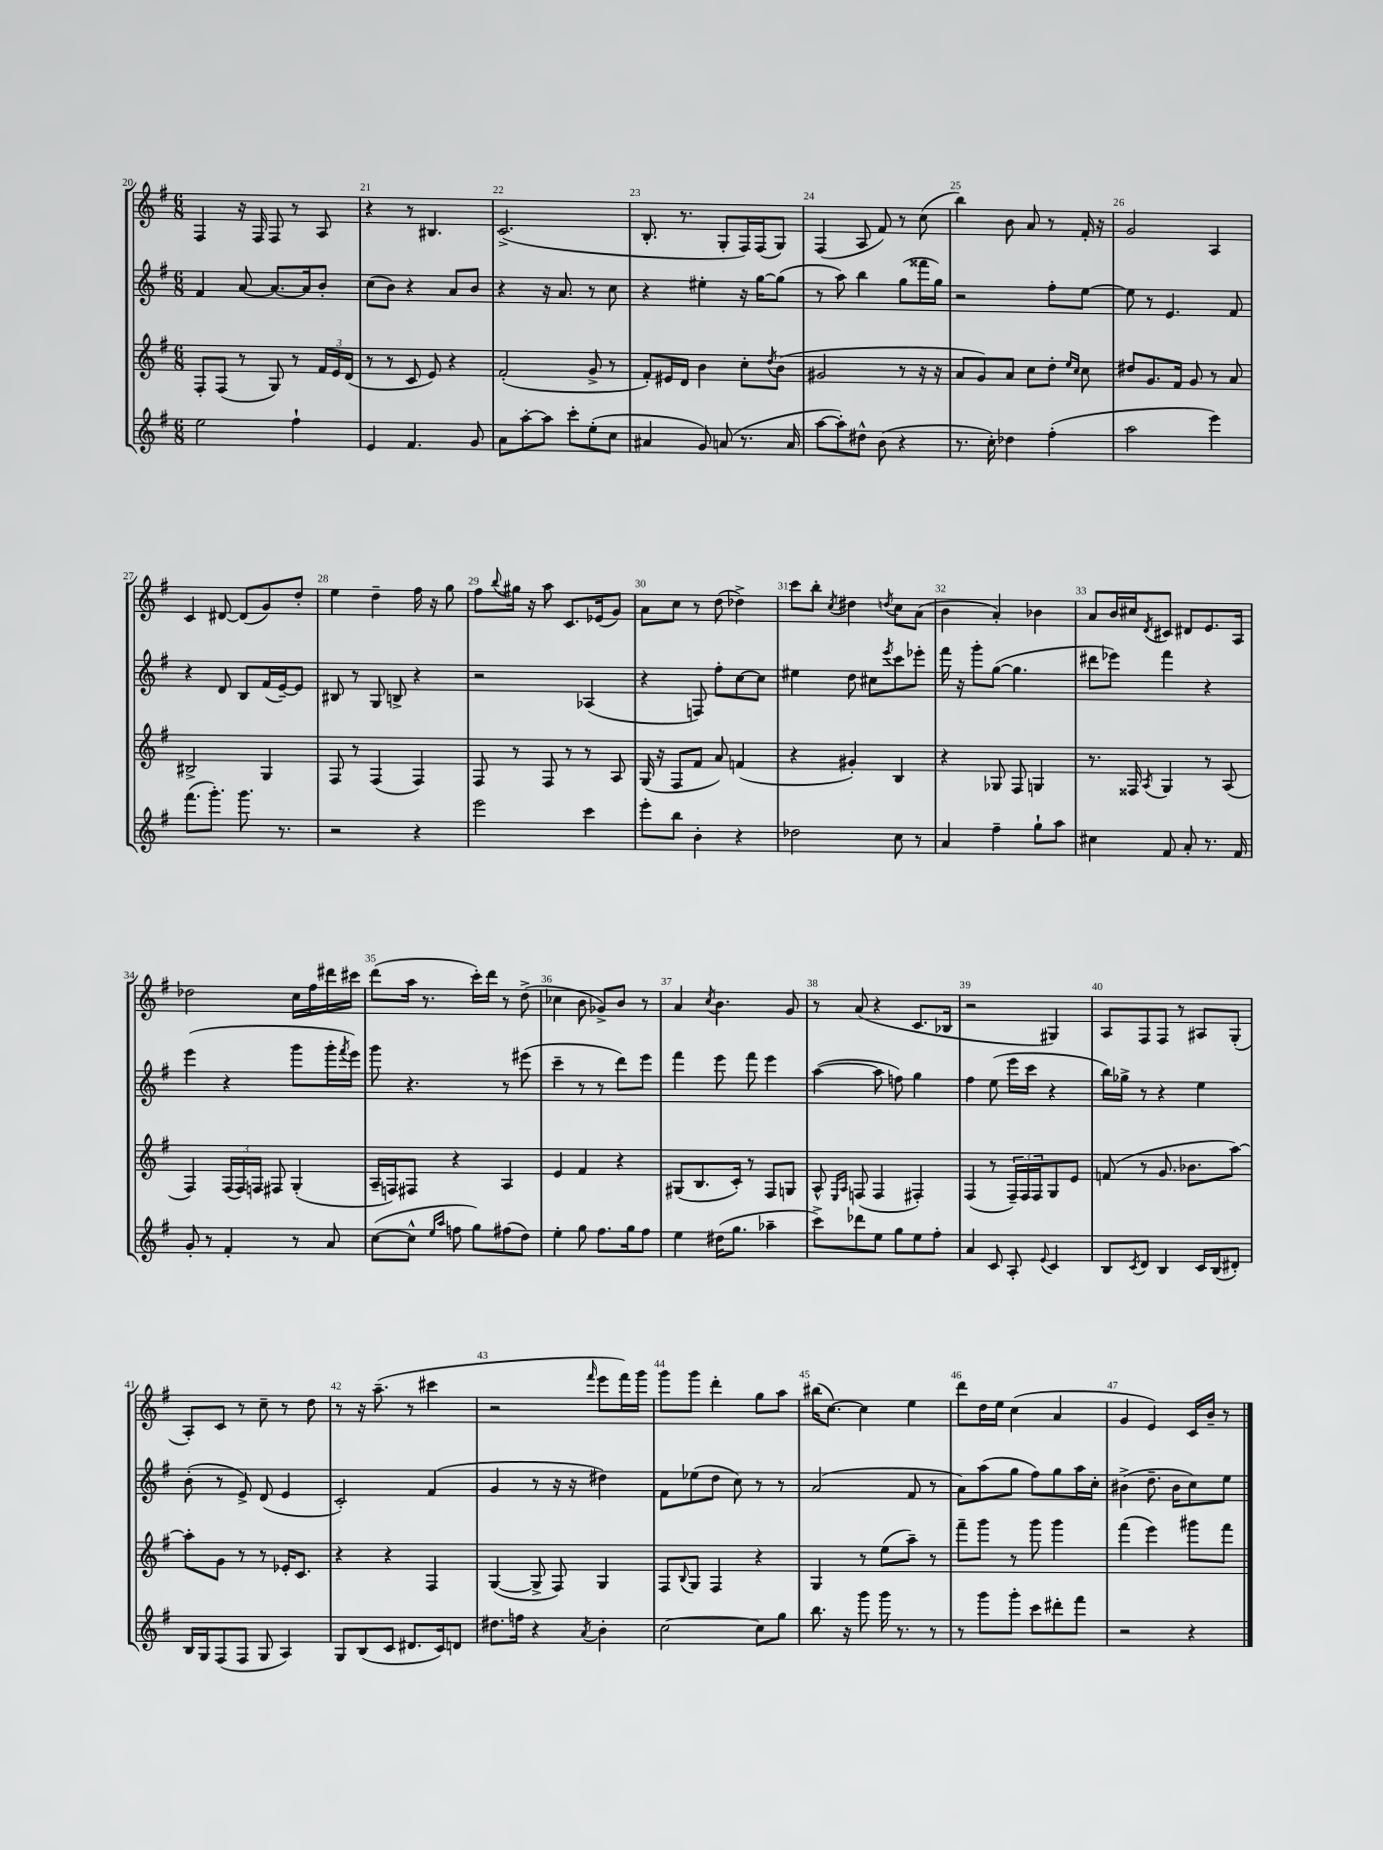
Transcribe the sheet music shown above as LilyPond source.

<<
\new StaffGroup <<
\new Staff = "s0" {
    \clef treble \key g \major \numericTimeSignature \time 6/8
    fis4 r16 fis16 fis8 r8 a8 |
    r4 r8 bis4. |
    c'2.->( |
    b8.-. r8. g8-. fis16) fis16( g8) |
    fis4( a8 fis'8) r8 c''8( |
    b''4) b'8 a'8 r8 fis'16-. r16 |
    g'2 a4 |
    c'4 dis'8~ dis'8( g'8) d''8-. |
    e''4 d''4-- fis''16 r16 g''8 |
    fis''8 \appoggiatura { b''8 } gis''16 r16 a''8 c'8. ees'16( g'8) |
    a'8 c''8 r8 d''8( des''4->) |
    c'''8 b''8-. \acciaccatura { c''8 } dis''4 \acciaccatura { d''8 } c''8 a'8( |
    b'4 a'4-.) bes'4 |
    a'8 b'16 cis''16 \acciaccatura { d'8 } cis'8 dis'8 e'8. a16 |
    des''2 c''16 fis''16 dis'''16 cis'''16 |
    d'''8( a''16 r8. c'''16-.) d'''16 r8 d''8->( |
    ces''4 b'8 ges'8->) b'8 r8 |
    a'4 \acciaccatura { c''8 } b'4. g'8 |
    r8 a'8( r4 c'8. bes16 |
    r2 gis4) |
    a8 fis8 fis8 r8 ais8 g8-.( |
    a8-.) c'8 r8 c''8-- r8 d''8 |
    r8 r16 a''8.--( r8 cis'''4 |
    r2 \grace { fis'''16 } e'''8 fis'''16) g'''16 |
    g'''8 g'''8 d'''4-. g''8 a''8 |
    bis''16( c''8.~) c''4 e''4 |
    d'''8 d''16 e''16 c''4( a'4 |
    g'4 e'4) c'16 b'16-- r8 \bar "|." |
}
\new Staff = "s1" {
    \clef treble \key g \major \numericTimeSignature \time 6/8
    fis'4 a'8~ a'8.~ a'16 b'8-. |
    c''8( b'8) r4 a'8 b'8 |
    r4 r16 a'8. r8 c''8 |
    r4 eis''4-. r16 g''16~ g''8( |
    r8 a''8) b''4 g''8( fisis'''16 g''16) |
    r2 fis''8-. e''8~ |
    e''8 r8 e'4. fis'8 |
    r4 d'8 b8 fis'16( e'16~--) e'8 |
    bis8 r8 g8 b8-> r4 |
    r2 aes4( |
    r4 f8) fis''8-. c''8~ c''8 |
    eis''4 d''8 cis''8 \acciaccatura { e'''8 } c'''8 ees'''8-. |
    fis'''16 r16 g'''8-. g''8~( g''4. |
    dis'''8 ees'''8) fis'''4 r4 |
    e'''4( r4 g'''8 g'''16-. \acciaccatura { fis'''8 } e'''16) |
    g'''8 r4. r8 eis'''8( |
    c'''4-- r8 r8 d'''8) e'''8 |
    fis'''4 e'''8 fis'''8 e'''4 |
    a''4~( a''8 f''8) g''4 |
    fis''4 e''8( e'''16 c'''16 r4 |
    b''16) ges''16-> r8 r4 e''4 |
    b'8-.( r8 e'8->) d'8( e'4 |
    c'2-.) fis'4( |
    g'4 r8 r16 r16 dis''4) |
    fis'8 ees''8( d''8 c''8) r8 r8 |
    a'2( fis'8 r8 |
    a'8) a''8( g''8 fis''8) g''8 a''16 c''16-. |
    bis'4->( d''8.-- bis'16 c''8) e''8 \bar "|." |
}
\new Staff = "s2" {
    \clef treble \key g \major \numericTimeSignature \time 6/8
    fis8-. fis8( r8 g8) r8 \tuplet 3/2 { fis'16 e'16 d'16( } |
    r8 r8 c'8 e'8) r4 |
    fis'2-.( g'8-> r8 |
    fis'8-.) eis'16 d'16 b'4 c''8-. \acciaccatura { d''8 } b'8( |
    gis'2 r8 r16 r16 |
    a'8 g'8) a'8 c''8 d''8-. \grace { e''16 c''16 } c''8 |
    dis''8 g'8. fis'16 g'8 r8 a'8 |
    bis2-> g4 |
    fis8 r8 fis4( fis4) |
    fis8 r8 fis8 r8 r8 a8 |
    g16( r16 fis8 fis'8 a'8) f'4( |
    r4 gis'4-.) b4 |
    r4 ges8 fis8 g4 |
    r8. fisis16 \acciaccatura { a8 } g4 r8 a8( |
    fis4) \tuplet 3/2 { fis16( fis16) f16 } fis8 g4-.( |
    a16-- f16) fis8 r4 a4 |
    e'4 fis'4 r4 |
    gis8( b8. c'16-.) r8 fis8 g8 |
    a8-^ \grace { e16 a16 } f8( f4 fis4-.) |
    fis4( r8 \tuplet 3/2 { fis16--) fis16 fis16 } g8 e'8 |
    f'8( r8 g'8. bes'8. a''8~) |
    a''8-. g'8 r8 r8 ees'16-. c'8. |
    r4 r4 fis4 |
    g4~( g8-> fis8) g4 |
    fis8 \appoggiatura { b8 } g8 fis4 r4 |
    g4 r8 e''8( a''8--) r8 |
    fis'''8-- g'''8 r8 g'''8 g'''4 |
    fis'''4( e'''4) gis'''8 fis'''8 \bar "|." |
}
\new Staff = "s3" {
    \clef treble \key g \major \numericTimeSignature \time 6/8
    e''2 fis''4-! |
    e'4 fis'4. g'8 |
    a'8 a''8~-. a''8 c'''8-. e''8-.( c''8 |
    ais'4 g'8) a'8( r8. a'16 |
    a''8~ a''8-.) dis''8-^ b'8( r4 |
    r8. c''16-.) des''4 fis''4-.( |
    a''2 e'''4) |
    fis'''8.( g'''8.-.) g'''8. r8. |
    r2 r4 |
    e'''2 c'''4 |
    e'''8-. b''8 b'4-. r4 |
    des''2 c''8 r8 |
    a'4 fis''4-- g''8-! a''8 |
    cis''4 fis'8 a'8-. r8. fis'16 |
    g'8-. r8 fis'4-. r8 a'8 |
    c''8~( c''8-^ \grace { e''16 a''16 } f''8 g''8) fis''8( d''8) |
    e''4-. g''8 fis''8. g''16 fis''8 |
    e''4 dis''16( g''8. aes''4-- |
    c'''8->) des'''8 e''8 g''8 e''8 fis''8-. |
    a'4 c'8 a8-. \appoggiatura { e'8 } c'4 |
    b8 \acciaccatura { c'8 } d'8 b4 c'16 b16( dis'8-.) |
    b16 g16 fis8( fis8 g8 a4) |
    g8 b8( c'8 dis'8. c'16) d'8 |
    dis''8. f''16 r4 \acciaccatura { a'8 } b'4-. |
    c''2~ c''8 g''8 |
    b''8. r16 g'''8 g'''16 r8. r8 |
    r8 g'''8 g'''8-. c'''8 dis'''8-. fis'''8 |
    r2 r4 \bar "|." |
}
>>
>>
\layout { \context { \Score currentBarNumber = #20 \override BarNumber.break-visibility = ##(#f #t #t) barNumberVisibility = #all-bar-numbers-visible } }
